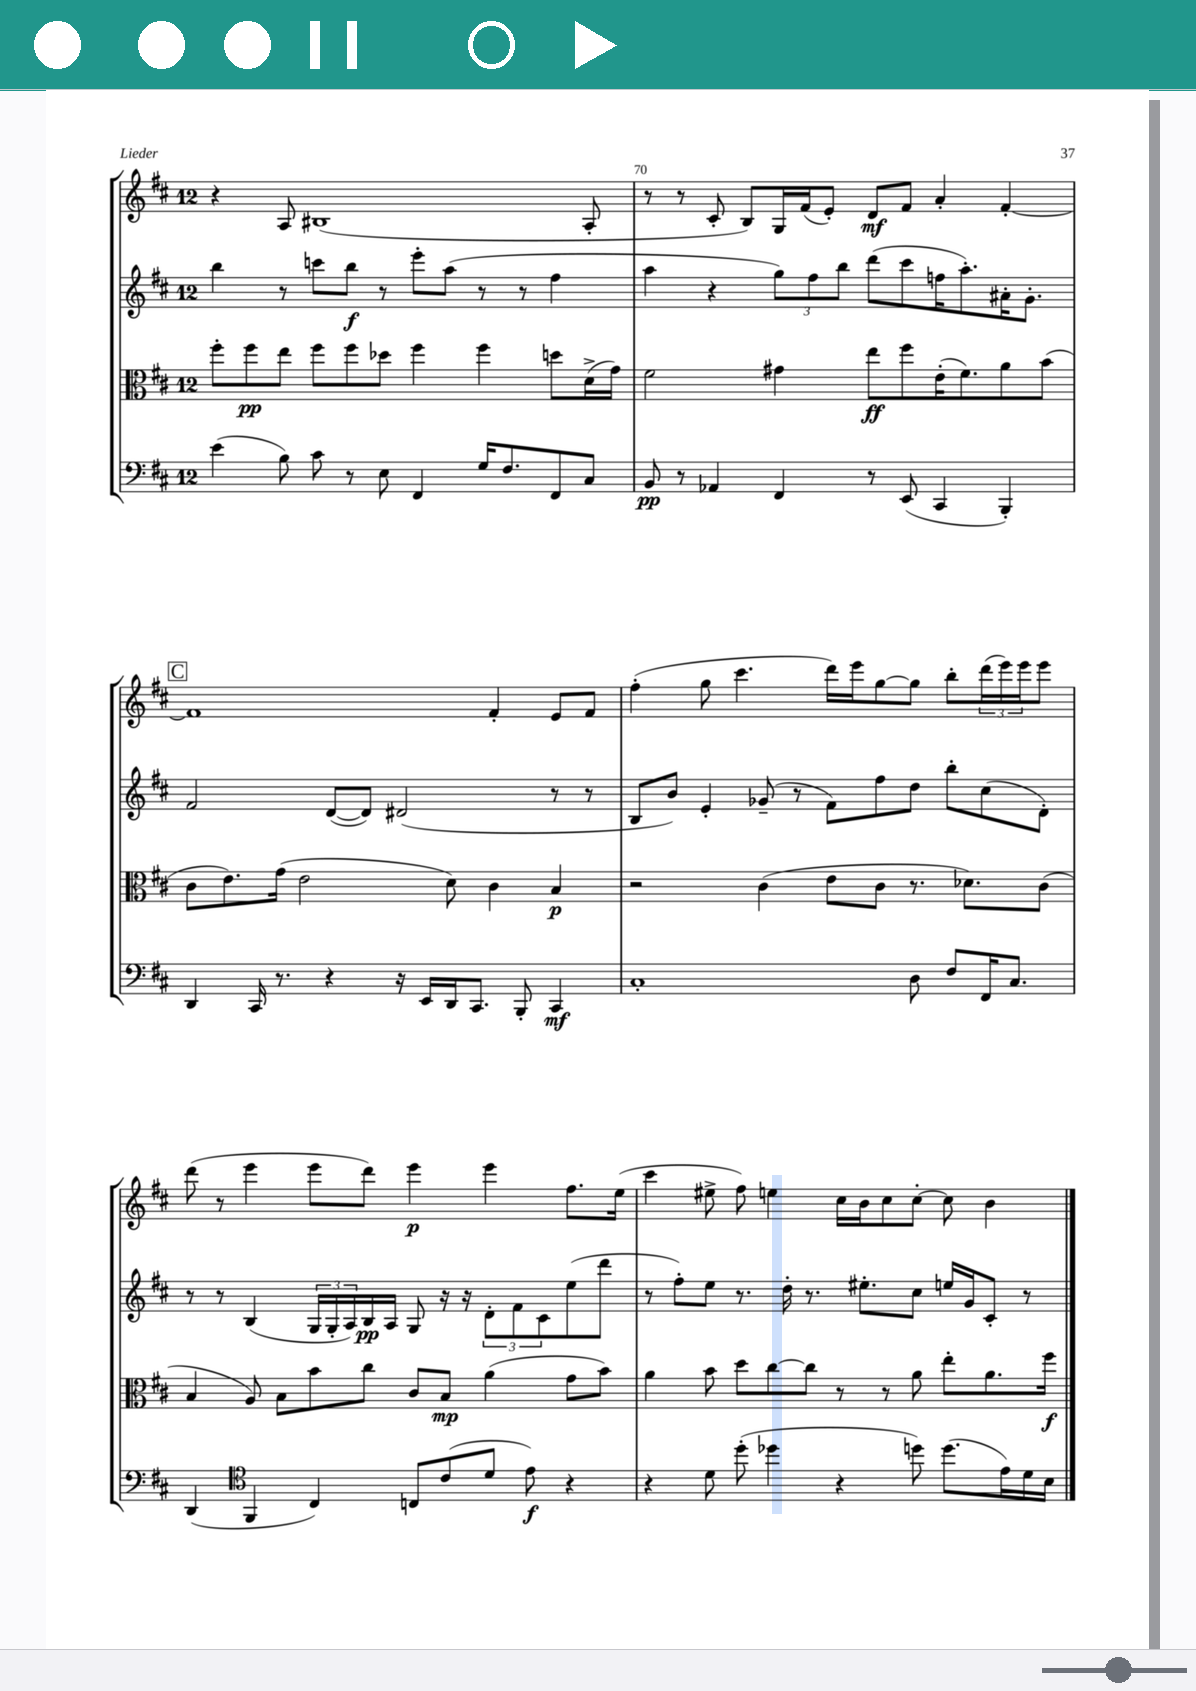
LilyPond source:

<<
\new StaffGroup <<
\new Staff = "s0" {
    \clef treble \key d \major \once \override Staff.TimeSignature.style = #'single-digit \time 12/8
    r4 a8 bis1( a8-. |
    r8 r8 cis'8-. b8) g16 fis'16( e'8-.) d'8\mf fis'8 a'4-. fis'4~-. |
    \mark \markup { \box "C" } fis'1 fis'4-. e'8 fis'8 |
    fis''4-.( g''8 cis'''4. d'''16) e'''16 g''8~ g''8 b''8-. \tuplet 3/2 { d'''16( e'''16) e'''16 } e'''8 |
    d'''8( r8 e'''4 e'''8 d'''8) e'''4\p e'''4 fis''8. e''16( |
    cis'''4 eis''8-> fis''8) e''4 cis''16 b'16 cis''8 cis''8~-. cis''8 b'4 \bar "|." |
}
\new Staff = "s1" {
    \clef treble \key d \major \once \override Staff.TimeSignature.style = #'single-digit \time 12/8
    b''4 r8 c'''8 b''8\f r8 e'''8-. a''8( r8 r8 fis''4 |
    a''4 r4 \tuplet 3/2 { g''8) fis''8 b''8 } d'''8( cis'''8 f''16 a''8.-.) ais'16-. g'8.-. |
    \mark \markup { \box "C" } fis'2 d'8~( d'8) dis'2( r8 r8 |
    b8 b'8) e'4-. ges'8--( r8 fis'8) fis''8 d''8 b''8-. cis''8( d'8-.) |
    r8 r8 b4( \tuplet 3/2 { g16 g16-. a16) } b16\pp a16 g8 r16 r16 \tuplet 3/2 { d'8-. fis'8 cis'8 } e''8( d'''8 |
    r8 fis''8-.) e''8 r8. d''16-. r8. eis''8.-. cis''8 e''16 g'16 cis'8-. r8 \bar "|." |
}
\new Staff = "s2" {
    \clef alto \key d \major \once \override Staff.TimeSignature.style = #'single-digit \time 12/8
    fis''8-. fis''8\pp e''8 fis''8 fis''8 des''8 fis''4 fis''4 d''8 d'16->( g'16) |
    fis'2 gis'4 e''8\ff fis''8 e'16-.( fis'8.) a'8 b'8( |
    \mark \markup { \box "C" } cis'8 e'8.) g'16( e'2 d'8) cis'4 b4\p |
    r2 cis'4( e'8 cis'8 r8. des'8.) cis'8( |
    b4 a8) b8 b'8 cis''8 cis'8 b8\mp a'4( g'8 b'8) |
    a'4 b'8 d''8 cis''8~ cis''8 r8 r8 a'8 e''8-. a'8. fis''16\f \bar "|." |
}
\new Staff = "s3" {
    \clef bass \key d \major \once \override Staff.TimeSignature.style = #'single-digit \time 12/8
    e'4( b8) cis'8 r8 e8 fis,4 g16 fis8. fis,8 cis8 |
    b,8\pp r8 aes,4 fis,4 r8 e,8( cis,4 b,,4-.) |
    \mark \markup { \box "C" } d,4 cis,16 r8. r4 r16 e,16 d,16 cis,8. b,,8-. cis,4\mf |
    cis1-. d8 fis8 fis,16 cis8. |
    d,4( \clef tenor fis,4 cis4) c8 cis'8( d'8 e'8\f) r4 |
    r4 d'8 d''8-.( des''4 r4 d''8) d''8.( e'16) d'16 b16 \bar "|." |
}
>>
>>
\layout { \context { \Score currentBarNumber = #69 \override BarNumber.break-visibility = ##(#f #t #t) barNumberVisibility = #(every-nth-bar-number-visible 5) } }
